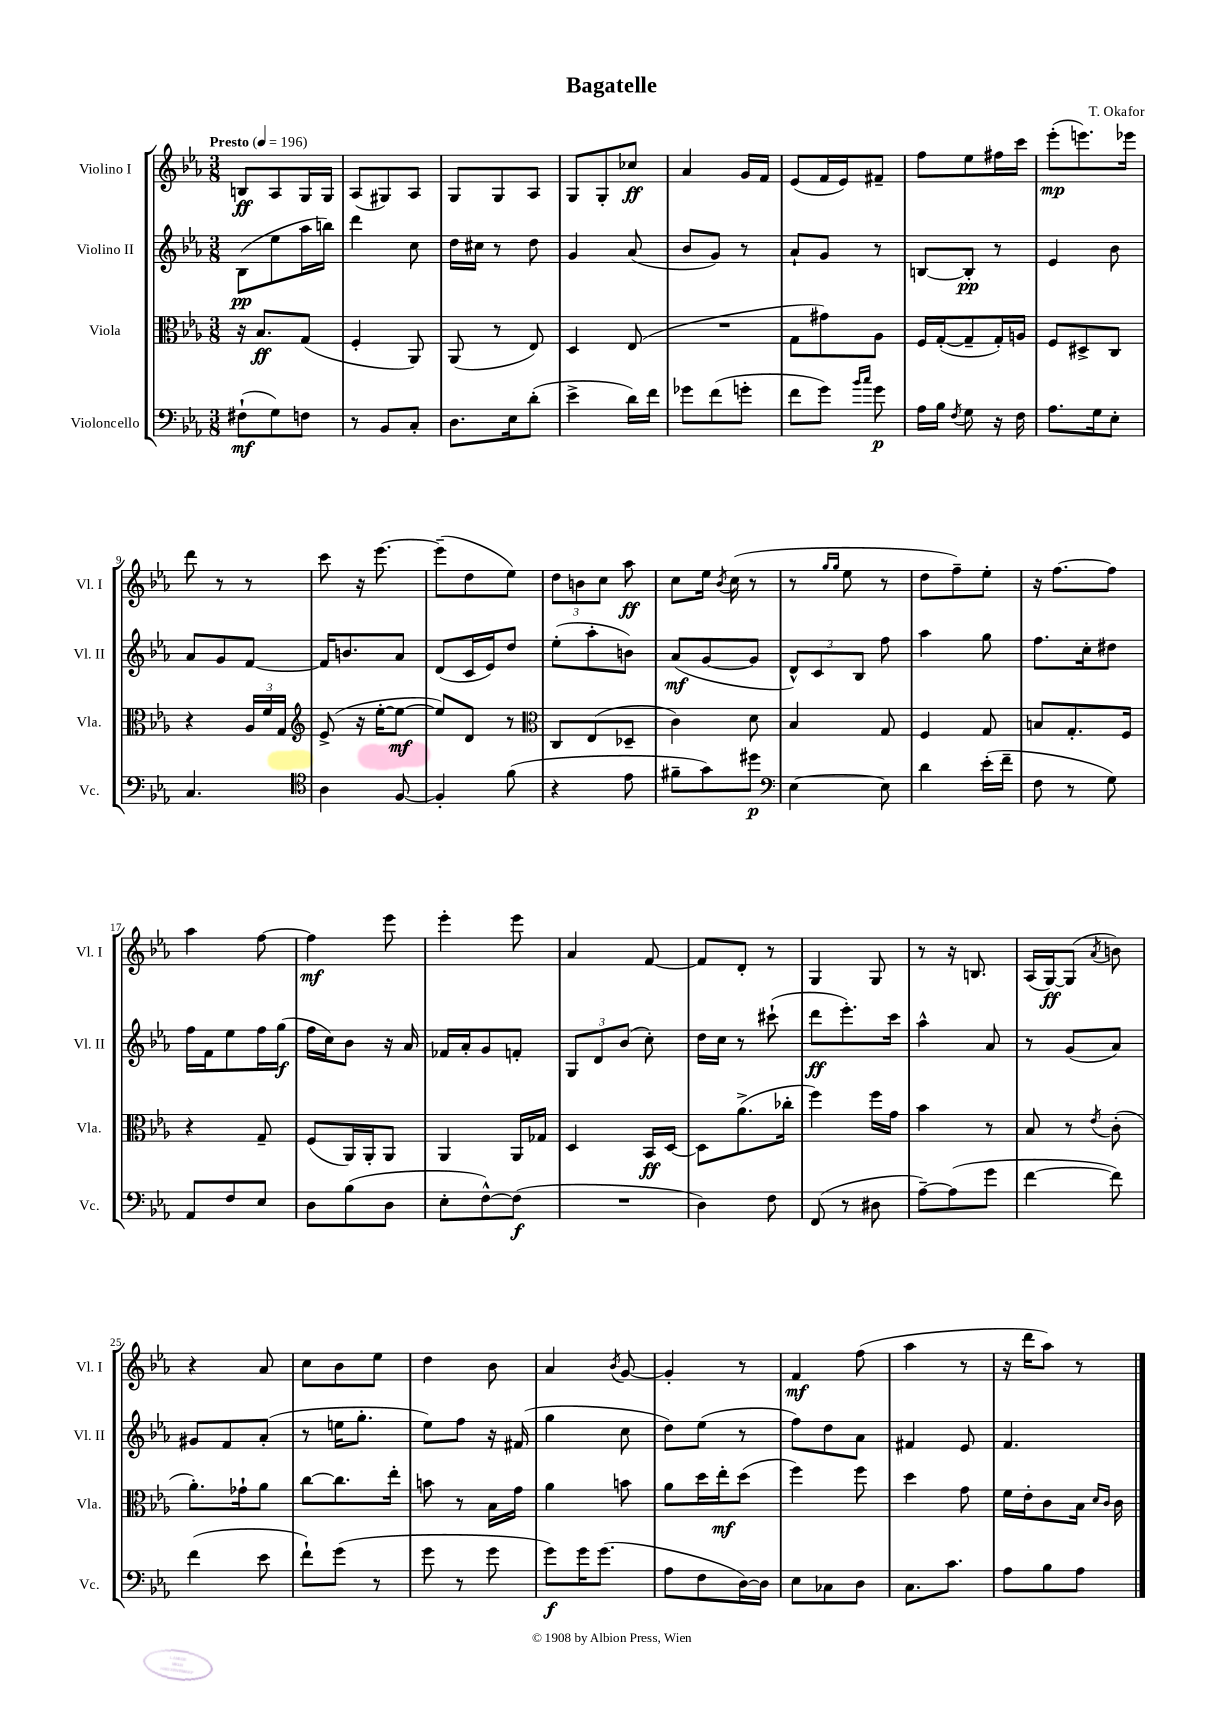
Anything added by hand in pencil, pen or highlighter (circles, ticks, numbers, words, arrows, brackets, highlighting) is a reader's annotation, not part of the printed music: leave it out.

**kern	**dynam	**kern	**dynam	**kern	**dynam	**kern	**dynam
*part4	*part4	*part3	*part3	*part2	*part2	*part1	*part1
*staff4	*staff4	*staff3	*staff3	*staff2	*staff2	*staff1	*staff1
*I"Violoncello	*	*I"Viola	*	*I"Violino II	*	*I"Violino I	*
*I'Vc.	*	*I'Vla.	*	*I'Vl. II	*	*I'Vl. I	*
*clefF4	*	*clefC3	*	*clefG2	*	*clefG2	*
*k[b-e-a-]	*	*k[b-e-a-]	*	*k[b-e-a-]	*	*k[b-e-a-]	*
*M3/8	*	*M3/8	*	*M3/8	*	*M3/8	*
*MM196	*	*MM196	*	*MM196	*	*MM196	*
=1	=1	=1	=1	=1	=1	=1	=1
!	!	!	!	!	!	!LO:TX:a:B:t=Presto	!
(8F#X`\L	mf	16r	.	(8B-\L	pp	8Bn/L	ff
.	.	8.B-/L	ff	.	.	.	.
8G\)	.	.	.	8ee-\	.	8A-/	.
8Fn\J	.	(8G/J	.	16aa-\L	.	16G/L	.
.	.	.	.	16bbn\JJ)	.	16G/JJ	.
=2	=2	=2	=2	=2	=2	=2	=2
8r	.	4F'/	.	4ddd\	.	(8A-/L	.
8BB-/L	.	.	.	.	.	8G#X/)	.
8C'/J	.	8AA-/)	.	8cc\	.	8A-/J	.
=3	=3	=3	=3	=3	=3	=3	=3
8.D\L	.	(8AA-/	.	16dd\LL	.	8G/L	.
.	.	.	.	16cc#X\JJ	.	.	.
.	.	8r	.	8r	.	8G/	.
16E-\k	.	.	.	.	.	.	.
(8d'\J	.	8E-/)	.	8dd\	.	8A-/J	.
=4	=4	=4	=4	=4	=4	=4	=4
4e-^\	.	4D/	.	4g/	.	8G/L	.
.	.	.	.	.	.	8G'/	.
16d\LL)	.	(8E-/	.	(8a-/	.	8cc-X/J	ff
16f\JJ	.	.	.	.	.	.	.
=5	=5	=5	=5	=5	=5	=5	=5
8g-X\L	.	4.r	.	8b-/L	.	4a-/	.
(8f\	.	.	.	8g/J)	.	.	.
8gn'\J	.	.	.	8r	.	16g/LL	.
.	.	.	.	.	.	16f/JJ	.
=6	=6	=6	=6	=6	=6	=6	=6
8f\L	.	8G\L	.	8a-`/L	.	(8e-/L	.
8g\J)	.	8g#X\)	.	8g/J	.	16f/L	.
.	.	.	.	.	.	16e-/J)	.
16qqb-/LL	.	.	.	.	.	.	.
16qqcc/JJ	.	.	.	.	.	.	.
8g\	p	8A-\J	.	8r	.	8f#X~/J	.
=7	=7	=7	=7	=7	=7	=7	=7
16A-\LL	.	16F/LL	.	[8Bn/L	.	8ff\L	.
16B-\JJ	.	([16G'/J	.	.	.	.	.
8qF/	.	.	.	.	.	.	.
8G\	.	8G~/]	.	8B'/J]	pp	8ee-\	.
16r	.	16G'/L)	.	8r	.	16ff#X\L	.
16F\	.	16An/JJ	.	.	.	16ccc\JJ	.
=8	=8	=8	=8	=8	=8	=8	=8
8.A-\L	.	8F/L	.	4e-/	.	(8eee-'\L	mp
.	.	8D#X^/	.	.	.	8.eeen\)	.
16G\k	.	.	.	.	.	.	.
8E-'\J	.	8C/J	.	8b-\	.	.	.
.	.	.	.	.	.	16eee-X\Jk	.
!!LO:LB:g=z
=9	=9	=9	=9	=9	=9	=9	=9
4.C/	.	4r	.	8a-/L	.	8ddd\	.
.	.	.	.	8g/	.	8r	.
.	.	24A-/LL	.	[8f/J	.	8r	.
.	.	24f/	.	.	.	.	.
.	.	24G/JJ	.	.	.	.	.
=10	=10	=10	=10	=10	=10	=10	=10
*clefC4	*	*clefG2	*	*	*	*	*
4A-\	.	(8e-^/	.	16f/KL]	.	8ccc\	.
.	.	.	.	8.bn/	.	.	.
.	.	16r	.	.	.	16r	.
.	.	[16ee-'\KL	.	.	.	[8.eee-\	.
[8F/	.	8ee-\J_	mf	8a-/J	.	.	.
=11	=11	=11	=11	=11	=11	=11	=11
4F'/]	.	8ee-/L])	.	(8d/L	.	(8eee-~\L]	.
.	.	8d/J	.	16c/L	.	8dd\	.
.	.	.	.	16e-/J)	.	.	.
(8f\	.	8r	.	8dd/J	.	8ee-\J)	.
=12	=12	=12	=12	=12	=12	=12	=12
*	*	*clefC3	*	*	*	*	*
4r	.	8C/L	.	(8ee-'\L	.	12dd\L	.
.	.	.	.	.	.	12bn\	.
.	.	(8E-/	.	8aa-'\	.	.	.
.	.	.	.	.	.	12cc\J	.
8e-\	.	8D-X~/J	.	8bn\J)	.	8aa-\	ff
=13	=13	=13	=13	=13	=13	=13	=13
8f#X~\L	.	4c\)	.	(8a-/L	mf	8cc\L	.
8g\)	.	.	.	[8g/	.	16ee-\Jk	.
.	.	.	.	.	.	8qb-/	.
.	.	.	.	.	.	(16cc\	.
8dd#X\J	p	8d\	.	8g/J]	.	8r	.
=14	=14	=14	=14	=14	=14	=14	=14
*clefF4	*	*	*	*	*	*	*
[4E-\	.	4B-/	.	12d^^/L)	.	8r	.
.	.	.	.	12c/	.	.	.
.	.	.	.	.	.	16qqgg/LL	.
.	.	.	.	.	.	16qqgg/JJ	.
.	.	.	.	.	.	8ee-\	.
.	.	.	.	12B-/J	.	.	.
8E-\]	.	8G/	.	8ff\	.	8r	.
=15	=15	=15	=15	=15	=15	=15	=15
4d\	.	4F/	.	4aa-\	.	8dd\L	.
.	.	.	.	.	.	8ff~\)	.
(16e-'\LL	.	8G/	.	8gg\	.	8ee-'\J	.
16f~\JJ	.	.	.	.	.	.	.
=16	=16	=16	=16	=16	=16	=16	=16
8F\	.	8Bn/L	.	8.ff\L	.	16r	.
.	.	.	.	.	.	[8.ff\L	.
8r	.	8.G'/	.	.	.	.	.
.	.	.	.	16cc'\k	.	.	.
8G\)	.	.	.	8dd#X\J	.	8ff\J]	.
.	.	16F/Jk	.	.	.	.	.
!!LO:LB:g=z
=17	=17	=17	=17	=17	=17	=17	=17
8AA-/L	.	4r	.	16ff\LL	.	4aa-\	.
.	.	.	.	16f\J	.	.	.
8F/	.	.	.	8ee-\	.	.	.
8E-/J	.	8G~/	.	16ff\L	.	[8ff\	.
.	.	.	.	(16gg\JJ	f	.	.
=18	=18	=18	=18	=18	=18	=18	=18
8D\L	.	(8F/L	.	16ff\LL	.	4ff\]	mf
.	.	.	.	16cc\J)	.	.	.
(8B-\	.	16AA-/L)	.	8b-\J	.	.	.
.	.	16AA-'/J	.	.	.	.	.
8D\J	.	8AA-/J	.	16r	.	8eee-\	.
.	.	.	.	16a-/	.	.	.
=19	=19	=19	=19	=19	=19	=19	=19
8E-'\L	.	4AA-/	.	16f-X/LL	.	4eee-'\	.
.	.	.	.	16a-'/J	.	.	.
[8F^^\)	.	.	.	8g/	.	.	.
(8F\J]	f	16AA-/LL	.	8fn'/J	.	8eee-\	.
.	.	16G-X/JJ	.	.	.	.	.
=20	=20	=20	=20	=20	=20	=20	=20
4.r	.	4D/	.	12G/L	.	4a-/	.
.	.	.	.	12d/	.	.	.
.	.	.	.	(12b-/J	.	.	.
.	.	16BB-/LL	ff	8cc'\)	.	[8f/	.
.	.	[16D/JJ	.	.	.	.	.
=21	=21	=21	=21	=21	=21	=21	=21
4D\)	.	8D\L]	.	16dd\LL	.	8f/L]	.
.	.	.	.	16cc\JJ	.	.	.
.	.	(8.a-^\	.	8r	.	8d'/J	.
8F\	.	.	.	(8ccc#X`\	.	8r	.
.	.	16cc-X'\Jk	.	.	.	.	.
=22	=22	=22	=22	=22	=22	=22	=22
(8FF/	.	4ff\)	.	8ddd\L	ff	4G/	.
8r	.	.	.	8.eee-'\)	.	.	.
8D#X\	.	16ff\LL	.	.	.	8G/	.
.	.	16g\JJ	.	16ccc\Jk	.	.	.
=23	=23	=23	=23	=23	=23	=23	=23
[8A-~\L)	.	4b-\	.	4aa-^^\	.	8r	.
(8A-\]	.	.	.	.	.	16r	.
.	.	.	.	.	.	8.Bn/	.
8g\J	.	8r	.	8a-/	.	.	.
=24	=24	=24	=24	=24	=24	=24	=24
[4f\	.	8B-/	.	8r	.	(16A-/LL	.
.	.	.	.	.	.	[16G/J)	ff
.	.	8r	.	(8g/L	.	(8G/J]	.
.	.	8qe-/	.	.	.	8qa-/	.
8f\])	.	(8c'\	.	8a-/J)	.	8bn\)	.
!!LO:LB:g=z
=25	=25	=25	=25	=25	=25	=25	=25
(4f\	.	8.a-'\L)	.	8g#X/L	.	4r	.
.	.	.	.	8f/	.	.	.
.	.	16g-X`\k	.	.	.	.	.
8e-\	.	8a-\J	.	(8a-'/J	.	8a-/	.
=26	=26	=26	=26	=26	=26	=26	=26
8f`\L)	.	[8cc\L	.	8r	.	8cc\L	.
(8g\J	.	8.cc\]	.	16een\KL	.	8b-\	.
.	.	.	.	8.gg'\J	.	.	.
8r	.	.	.	.	.	8ee-\J	.
.	.	16ee-'\Jk	.	.	.	.	.
=27	=27	=27	=27	=27	=27	=27	=27
8g\	.	8bn\	.	8ee-\L)	.	4dd\	.
8r	.	8r	.	8ff\J	.	.	.
8g\	.	16B-\LL	.	16r	.	8b-\	.
.	.	16g\JJ	.	(16f#X/	.	.	.
=28	=28	=28	=28	=28	=28	=28	=28
8g\L)	f	4a-\	.	4gg\	.	4a-/	.
16g\K	.	.	.	.	.	.	.
(8.g\J	.	.	.	.	.	.	.
.	.	.	.	.	.	8qb-/	.
.	.	8bn\	.	8cc\	.	[8g/	.
=29	=29	=29	=29	=29	=29	=29	=29
8A-\L	.	8a-\L	.	8dd\L)	.	4g'/]	.
8F\	.	16dd\L	.	(8ee-\J	.	.	.
.	.	16ee-'\J	mf	.	.	.	.
[16D\L)	.	(8dd\J	.	8r	.	8r	.
16D\JJ]	.	.	.	.	.	.	.
=30	=30	=30	=30	=30	=30	=30	=30
8E-\L	.	4ff\)	.	8ff\L)	.	4f/	mf
8C-X\	.	.	.	8dd\	.	.	.
8D\J	.	8ff\	.	8a-\J	.	(8ff\	.
=31	=31	=31	=31	=31	=31	=31	=31
8.C\L	.	4dd\	.	4f#X/	.	4aa-\	.
8.c\J	.	.	.	.	.	.	.
.	.	8g\	.	8e-/	.	8r	.
=32	=32	=32	=32	=32	=32	=32	=32
8A-\L	.	16f\LL	.	4.f/	.	16r	.
.	.	16e-'\J	.	.	.	16ddd\KL	.
8B-\	.	8c\	.	.	.	8aa-\J)	.
8A-\J	.	16B-\Jk	.	.	.	8r	.
.	.	16qqd/LL	.	.	.	.	.
.	.	16qqc/JJ	.	.	.	.	.
.	.	16c\	.	.	.	.	.
==	==	==	==	==	==	==	==
*-	*-	*-	*-	*-	*-	*-	*-
